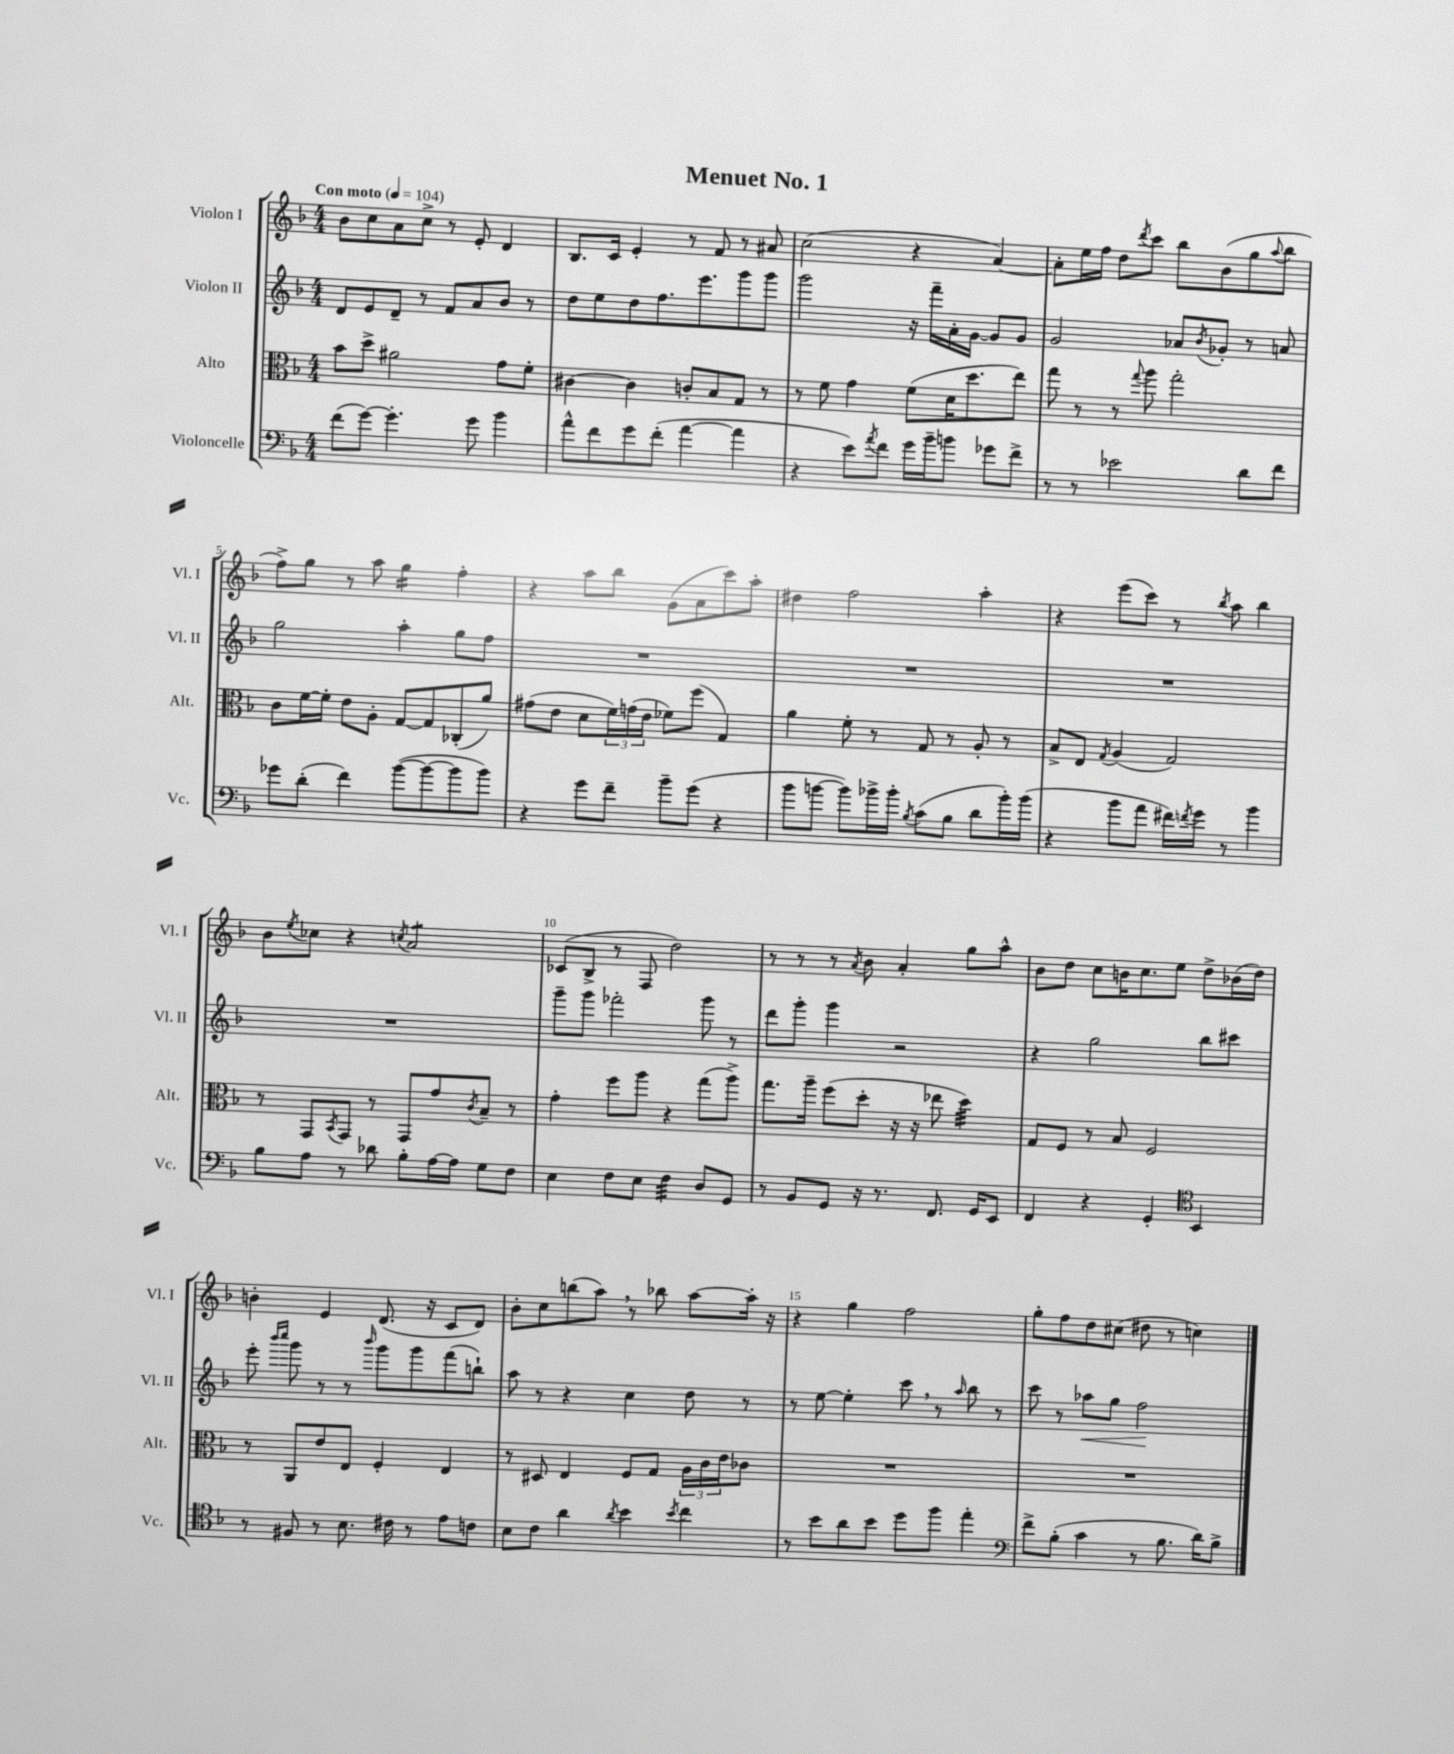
\header { title = "Menuet No. 1" }
<<
\new StaffGroup <<
\new Staff = "s0" \with { instrumentName = "Violon I" shortInstrumentName = "Vl. I" } {
    \clef treble \key f \major \numericTimeSignature \time 4/4 \tempo "Con moto" 4 = 104
    bes'8 c''8 a'8 c''8-> r8 e'8-. d'4 |
    bes8. c'16 e'4-. r8 f'8 r8 ais'8 |
    c''2( r4 a'4~) |
    a'8-. e''16 f''16 d''8 \acciaccatura { d'''8 } c'''8 bes''8 bes'8( g''8 \appoggiatura { a''8 } bes''8 |
    f''8->) g''8 r8 a''8 g''4:16 f''4-. |
    r4 a''8 bes''8 g'8( a'8 c'''8) a''8-. |
    dis''4 f''2 a''4-. |
    r4 e'''8( c'''8) r8 \acciaccatura { bes''8 } a''8 bes''4 |
    bes'8 \acciaccatura { e''8 } ces''8 r4 \acciaccatura { c''8 } a'2:8 |
    ces'8( bes8-> r8 f8 d''2) |
    r8 r8 r8 \acciaccatura { a'8 } bes'8 a'4-. g''8 a''8-^ |
    bes'8 d''8 c''8 b'16 c''8. e''8 d''8-> bes'16( d''16) |
    b'4-. e'4 d'8.( r16 c'8 d'8) |
    bes'8-. c''8 b''8( a''8) \breathe r8 bes''8 a''8~ a''16-. r16 |
    r4 g''4 f''2 |
    g''8-. f''8 d''8 cis''8( dis''8 r8 c''4) \bar "|." |
}
\new Staff = "s1" \with { instrumentName = "Violon II" shortInstrumentName = "Vl. II" } {
    \clef treble \key f \major \numericTimeSignature \time 4/4
    d'8 e'8 d'8-- r8 f'8 a'8 bes'8 r8 |
    d''8 e''8 d''8 f''8. e'''8. g'''8 g'''8 |
    g'''2 r16 f'''16-- a'16-. g'16~ g'8 g'8 |
    g'2 aes'8 \acciaccatura { bes'8 } ges'8-. r8 a'8 |
    g''2 a''4-. g''8 f''8 |
    R1 |
    R1 |
    R1 |
    R1 |
    g'''8-- g'''8 fes'''2-. g'''8 r8 |
    d'''8 g'''8-. g'''4 r2 |
    r4 g''2 bes''8 cis'''8 |
    e'''8-. \grace { bes'''16 c''''16 } g'''8 r8 r8 \grace { bes'''16 } g'''8 g'''8 f'''8( b''8-!) |
    a''8 r8 r4 c''4 d''8 r8 |
    r8 e''8~ e''4-. c'''8 \breathe r8 \grace { a''16 } bes''8 r8 |
    c'''8 r8 aes''8\< g''8 f''2\! \bar "|." |
}
\new Staff = "s2" \with { instrumentName = "Alto" shortInstrumentName = "Alt." } {
    \clef alto \key f \major \numericTimeSignature \time 4/4
    bes'8 d''8-> ais'2 g'8 f'8-. |
    cis'4~ cis'4 c'8-. bes8 g8 r8 |
    r8 f'8 g'4 f'8( d'16 d''8. e''8) |
    g''8 r8 r8 \appoggiatura { g''8 } a''8 g''2-. |
    c'8 f'16~ f'16-. e'8 a8-. g8~ g8 ces8-.( a'8) |
    gis'8( e'8 d'8 \tuplet 3/2 { f'16) g'16( e'16 } fes'8) f''8( g4) |
    a'4 f'8-. r8 g8 r8 a8-. r8 |
    bes8-> e8 \acciaccatura { g8 } a4( g2) |
    r8 g,8 \acciaccatura { bes,8 } g,8 r8 g,8 g'8 \acciaccatura { c'8 } bes8-- r8 |
    g'4-. f''8 a''8 r4 g''8( a''8->) |
    g''8. a''16-- f''8( d''8-. r16 r16 ees''8 d''4:32) |
    g8 f8 r8 bes8 f2 |
    r8 a,8 e'8 e8 f4-. e4 |
    r8 dis8 e4 f8 g8 \tuplet 3/2 { a16 c'16 e'16 } ces'8 |
    R1 |
    R1 \bar "|." |
}
\new Staff = "s3" \with { instrumentName = "Violoncelle" shortInstrumentName = "Vc." } {
    \clef bass \key f \major \numericTimeSignature \time 4/4
    f'8( g'8~) g'4.-. g'8 bes'4 |
    a'8-^ f'8 g'8 f'8-.( a'4~ a'4 |
    r4 e'8) \acciaccatura { a'8 } f'8 g'16 bes'16-- b'8 ges'8 f'8-> |
    r8 r8 ees'2 d'8 f'8 |
    ges'8 d'8-.( f'4) bes'8~( bes'8~ bes'8 bes'8) |
    r4 g'8 f'8-- bes'8-- g'8( r4 |
    bes'8 b'8~ b'8) bes'16-> bes'16-. \acciaccatura { bes8 } c'8( bes8 d'8 bes'16-.) bes'16( |
    r4 bes'8 a'8 fis'16) \acciaccatura { f'8 } g'16 r8 bes'4 |
    bes8 a8 r8 des'8 bes8-. a16~ a16 g8 f8 |
    e4 f8 e8 f4:32 d8 g,8 |
    r8 bes,8 g,8 r16 r8. f,8. g,16 e,8 |
    f,4 r4 g,4-. \clef tenor bes,4 |
    r8 fis8 r8 bes8. cis'16 r8 e'8 c'8 |
    bes8 c'8 a'4 \acciaccatura { a'8 } bes'4 \acciaccatura { bes'8 } c''4 |
    r8 bes'8 a'8 bes'8 d''8 f''8 e''4-. |
    \clef bass f'8-> bes8-.( c'4 r8 bes8. d'16) bes8-> \bar "|." |
}
>>
>>
\layout { \context { \Score \override BarNumber.break-visibility = ##(#f #t #t) barNumberVisibility = #(every-nth-bar-number-visible 5) } }
